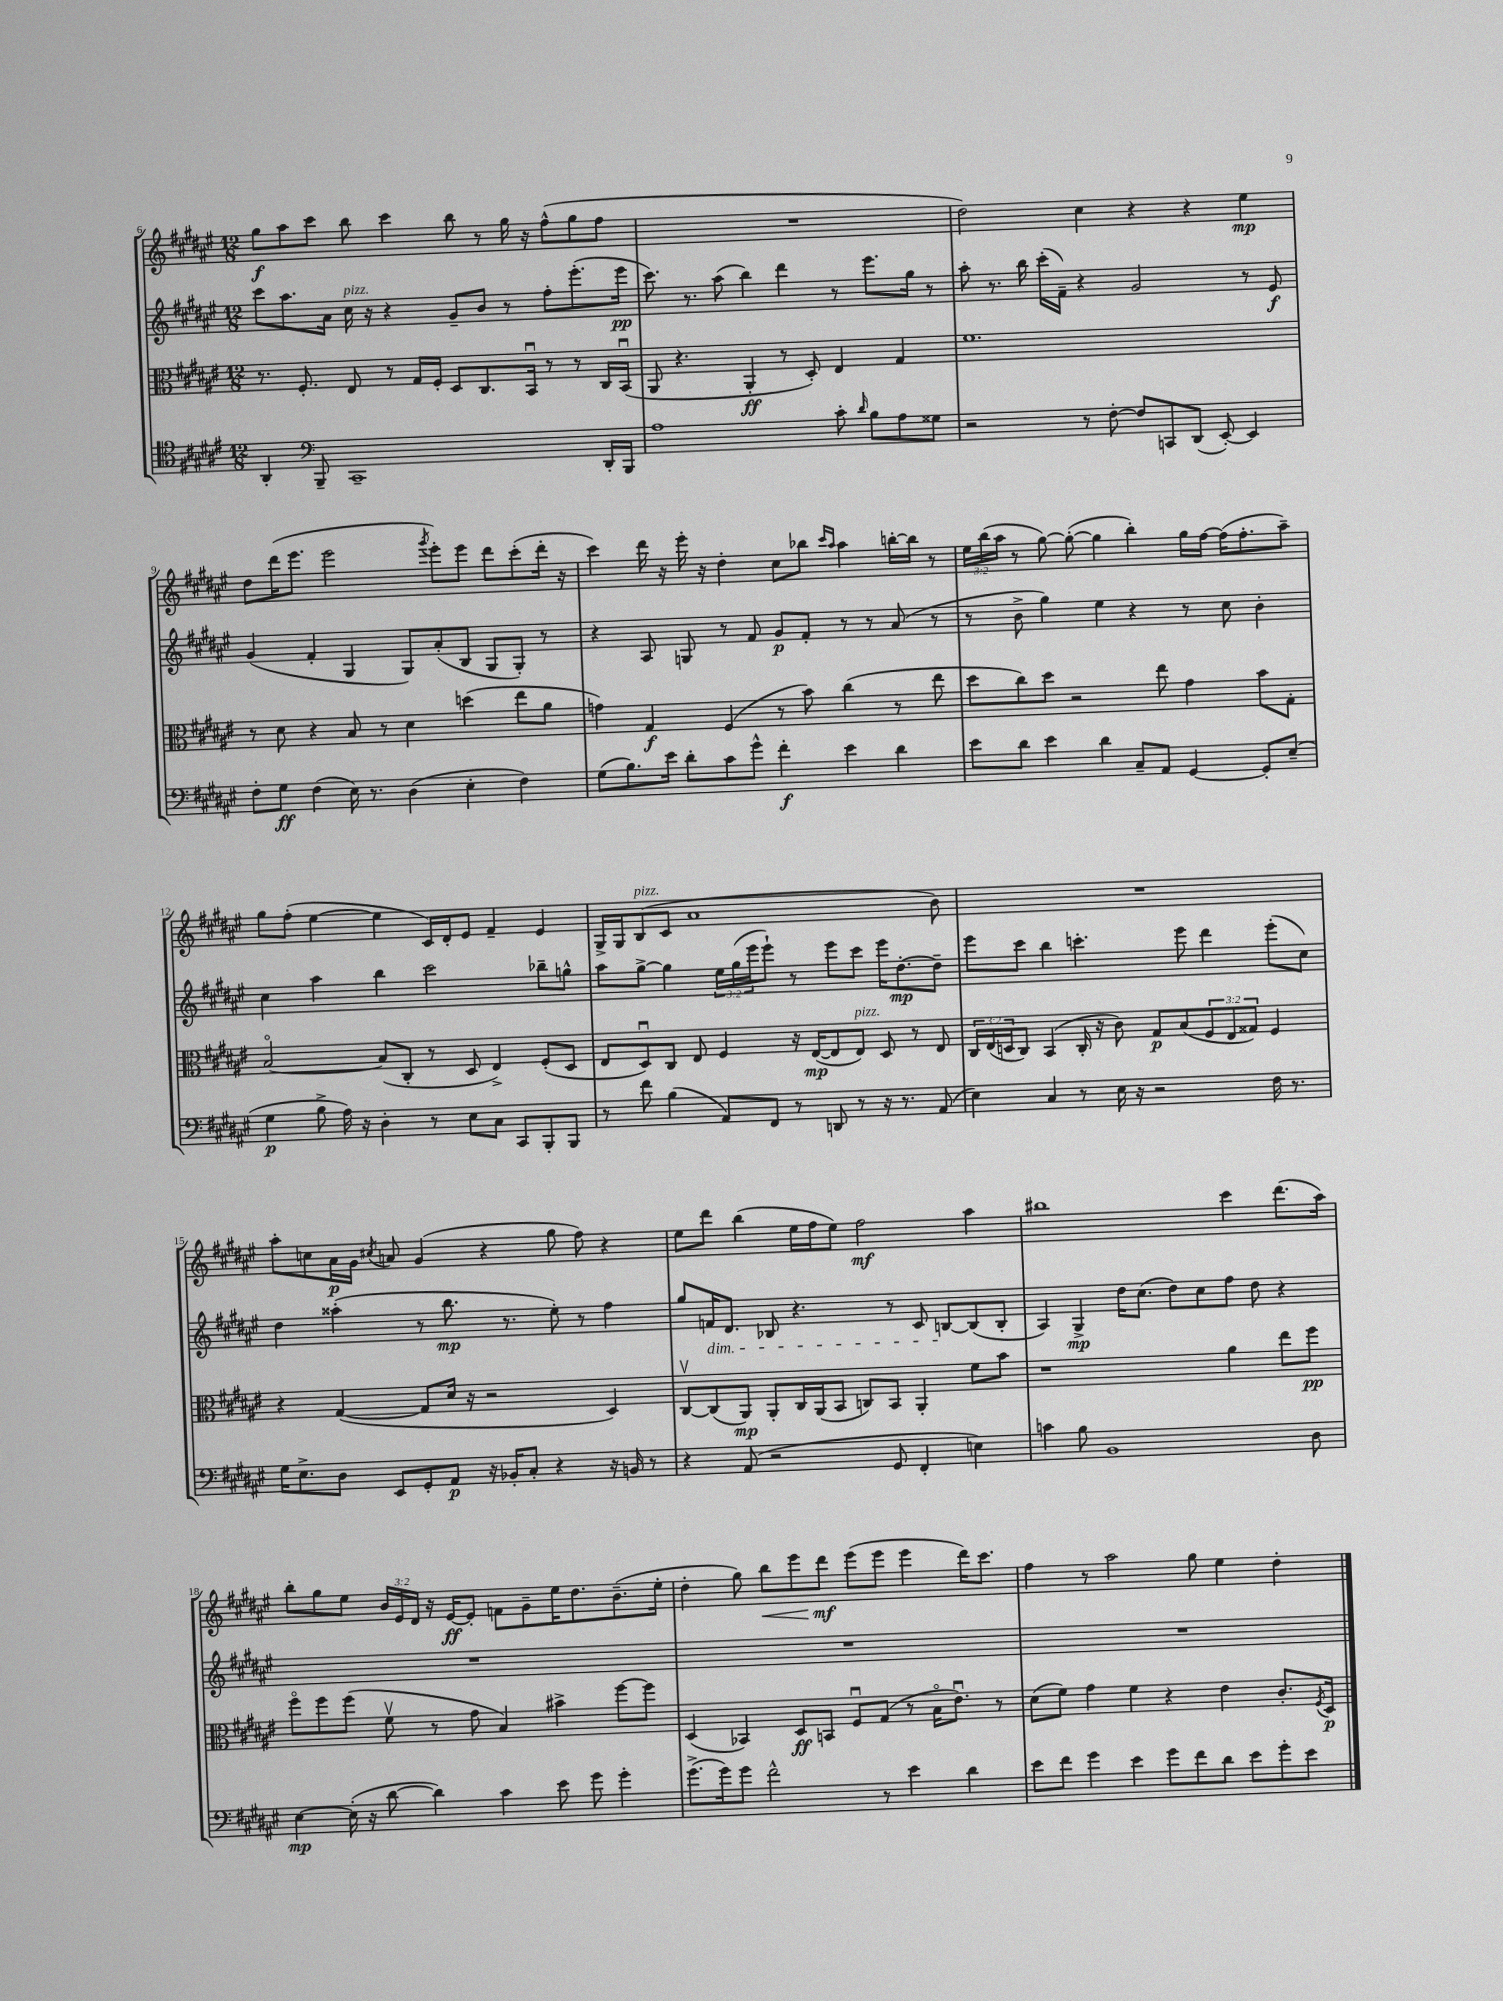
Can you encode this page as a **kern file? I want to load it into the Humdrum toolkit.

**kern	**dynam	**kern	**dynam	**kern	**dynam	**kern	**dynam
*part4	*part4	*part3	*part3	*part2	*part2	*part1	*part1
*staff4	*staff4	*staff3	*staff3	*staff2	*staff2	*staff1	*staff1
*clefC4	*	*clefC3	*	*clefG2	*	*clefG2	*
*k[f#c#g#d#a#e#]	*	*k[f#c#g#d#a#e#]	*	*k[f#c#g#d#a#e#]	*	*k[f#c#g#d#a#e#]	*
*M12/8	*	*M12/8	*	*M12/8	*	*M12/8	*
=6	=6	=6	=6	=6	=6	=6	=6
4AA#'/	.	8.r	.	8ccc#\L	.	8gg#\L	f
.	.	.	.	8.aa#\	.	8aa#\	.
.	.	8.F#'/	.	.	.	.	.
*clefF4	*	*	*	*	*	*	*
8BBB~/	.	.	.	.	.	8ccc#\J	.
.	.	.	.	16a#\Jk	.	.	.
!	!	!	!	!LO:TX:a:i:t=pizz.	!	!	!
1CC#~	.	8E#/	.	16cc#\	.	8bb\	.
.	.	.	.	16r	.	.	.
.	.	8r	.	4r	.	4ccc#\	.
.	.	16G#/LL	.	.	.	.	.
.	.	16F#'/JJ	.	.	.	.	.
.	.	8D#/L	.	8g#~/L	.	8bb\	.
.	.	8.C#/	.	8b/J	.	8r	.
.	.	.	.	8r	.	16gg#\	.
.	.	16BBu/Jk	.	.	.	16r	.
.	.	8r	.	8ff#'\L	.	(8ff#^^\L	.
.	.	8r	.	(8.eee#'\	.	8gg#\	.
16DD#'/LL	.	16C#/LL	.	.	.	8ff#\J	.
16BBB/JJ	.	(16BBu/JJ	.	16eee#\Jk	pp	.	.
=7	=7	=7	=7	=7	=7	=7	=7
1A#	.	8AA#/	.	8.ccc#\)	.	1.r	.
.	.	4.r	.	.	.	.	.
.	.	.	.	8.r	.	.	.
.	.	.	.	(8aa#\	.	.	.
.	.	4AA#'/	ff	4bb\)	.	.	.
.	.	8r	.	4ddd#\	.	.	.
.	.	8D#'/)	.	.	.	.	.
8c#'\	.	4E#/	.	8r	.	.	.
16qqd#/	.	.	.	.	.	.	.
8B\L	.	.	.	8.eee#\L	.	.	.
8A#\	.	4G#/	.	.	.	.	.
.	.	.	.	16gg#\Jk	.	.	.
8G##X\J	.	.	.	8r	.	.	.
=8	=8	=8	=8	=8	=8	=8	=8
2r	.	1.f#	.	8aa#'\	.	2dd#\)	.
.	.	.	.	8.r	.	.	.
.	.	.	.	16bb\	.	.	.
.	.	.	.	(16ccc#'\LL	.	.	.
.	.	.	.	16f#~\JJ)	.	.	.
8r	.	.	.	4r	.	4cc#\	.
[8F#'\	.	.	.	.	.	.	.
8F#/L]	.	.	.	2g#/	.	4r	.
8CCn/	.	.	.	.	.	.	.
(8DD#/J	.	.	.	.	.	4r	.
[8EE#'/)	.	.	.	.	.	.	.
4EE#/]	.	.	.	8r	.	4ee#\	mp
.	.	.	.	8e#/	f	.	.
!!LO:LB:g=z
=9	=9	=9	=9	=9	=9	=9	=9
8F#'\L	.	8r	.	(4g#/	.	8dd#\L	.
8G#\J	ff	8d#\	.	.	.	(16ddd#\K	.
.	.	.	.	.	.	8.eee#\J	.
(4F#\	.	4r	.	4f#'/	.	.	.
.	.	.	.	.	.	2eee#\	.
16E#\)	.	8B/	.	4G#/	.	.	.
8.r	.	.	.	.	.	.	.
.	.	8r	.	.	.	.	.
(4D#\	.	4d#\	.	8G#/L)	.	.	.
.	.	.	.	.	.	8qggg#/	.
.	.	.	.	(8a#'/	.	8eee#'\L)	.
4E#'\	.	(4ddn\	.	8B/J	.	8eee#\J	.
.	.	.	.	8G#/L	.	8ddd#\L	.
4F#\)	.	8ee#\L	.	8G#'/J)	.	(8ccc#'\	.
.	.	8a#\J	.	8r	.	16ddd#'\Jk	.
.	.	.	.	.	.	16r	.
=10	=10	=10	=10	=10	=10	=10	=10
(8G#\L	.	4gn\)	.	4r	.	4ccc#\)	.
8.B\)	.	.	.	.	.	.	.
.	.	4G#/	f	8A#/	.	16ddd#\	.
16e#\Jk	.	.	.	.	.	16r	.
8d#'\L	.	.	.	8Gn/	.	16eee#'\	.
.	.	.	.	.	.	16r	.
8c#\	.	(4F#/	.	8r	.	4dd#'\	.
8g#^^\J	.	.	.	8f#/	.	.	.
4f#'\	f	8r	.	8g#/L	p	8cc#\L	.
.	.	8b\)	.	8f#'/J	.	8bb-X\J	.
.	.	.	.	.	.	16qqccc#/LL	.
.	.	.	.	.	.	16qqaa#/JJ	.
4e#\	.	(4cc#\	.	8r	.	4aa#\	.
.	.	.	.	8r	.	.	.
4d#\	.	8r	.	(8a#/	.	[16bbn'\LL	.
.	.	.	.	.	.	16bb\JJ]	.
.	.	8ee#\	.	8r	.	8r	.
=11	=11	=11	=11	=11	=11	=11	=11
8e#\L	.	8dd#\L	.	8r	.	24ee#\LL	.
.	.	.	.	.	.	(24bb\	.
.	.	.	.	.	.	24aa#\JJ	.
8d#\J	.	8cc#\)	.	8b^\	.	8r	.
4e#\	.	8dd#\J	.	4gg#\)	.	[8gg#\)	.
.	.	2r	.	.	.	(8gg#'\_	.
4d#\	.	.	.	4ee#\	.	4gg#\]	.
8C#~/L	.	.	.	4r	.	4bb'\)	.
8AA#/J	.	8ee#\	.	.	.	.	.
[4GG#/	.	4g#\	.	8r	.	16gg#\LL	.
.	.	.	.	.	.	[16ff#\JJ	.
.	.	.	.	8cc#\	.	(16ff#\KL]	.
.	.	.	.	.	.	8.ff#'\	.
8GG#'/L]	.	8b\L	.	4b'\	.	.	.
(8E#~/J	.	8G#'\J	.	.	.	8aa#~\J)	.
!!LO:LB:g=z
=12	=12	=12	=12	=12	=12	=12	=12
4G#\	p	[2B/	.	4cc#\	.	8gg#\L	.
.	.	.	.	.	.	(8ff#'\J	.
8B^\	.	.	.	4aa#\	.	[4ee#\	.
16A#\)	.	.	.	.	.	.	.
16r	.	.	.	.	.	.	.
4D#'\	.	(8B/L]	.	4bb\	.	4ee#\]	.
.	.	8C#'/J	.	.	.	.	.
8r	.	8r	.	2ccc#\	.	16c#/LL)	.
.	.	.	.	.	.	16d#'/J	.
8E#\L	.	8D#/	.	.	.	8e#/J	.
8C#\J	.	4E#^/)	.	.	.	4f#~/	.
8CC#/L	.	.	.	.	.	.	.
8BBB'/	.	(8F#'/L	.	8bb-X~\L	.	4e#/	.
8BBB/J	.	8D#/J	.	8ggn^^\J	.	.	.
=13	=13	=13	=13	=13	=13	=13	=13
8r	.	8E#/L	.	8aa#\L	.	16G#^/LL	.
.	.	.	.	.	.	16G#/J	.
!	!	!	!	!	!	!LO:TX:a:i:t=pizz.	!
8f#\	.	8D#u/)	.	[8gg#^\J	.	(8B/	.
(4B\	.	8C#/J	.	4gg#\]	.	8c#/J	.
.	.	8E#/	.	.	.	1a#	.
8AA#/L)	.	4F#/	.	24ee#\LL	.	.	.
.	.	.	.	(24gg#\	.	.	.
.	.	.	.	24eee#\J	.	.	.
8FF#/J	.	.	.	8eee#`\J)	.	.	.
8r	.	16r	.	8r	.	.	.
.	.	([16E#/KL	mp	.	.	.	.
8DDn/	.	8E#/]	.	8eee#\L	.	.	.
!	!	!LO:TX:a:i:t=pizz.	!	!	!	!	!
8r	.	8E#/J)	.	8ccc#\J	.	.	.
16r	.	8D#/	.	16eee#\KL	.	.	.
8.r	.	.	.	[8.dd#'\	mp	.	.
.	.	8r	.	.	.	.	.
(8AA#/	.	8E#/	.	8dd#~\J]	.	8b\)	.
=14	=14	=14	=14	=14	=14	=14	=14
4E#\)	.	24C#/LL	.	8eee#\L	.	1.r	.
.	.	(24E#/	.	.	.	.	.
.	.	24Dn/J	.	.	.	.	.
.	.	8C#/J)	.	8ccc#\J	.	.	.
4C#/	.	(4BB/	.	4bb\	.	.	.
8r	.	16C#'/	.	4.cccn'\	.	.	.
.	.	16r	.	.	.	.	.
16E#\	.	8c#\)	.	.	.	.	.
16r	.	.	.	.	.	.	.
2r	.	8G#/L	p	.	.	.	.
.	.	(8B/	.	8eee#\	.	.	.
.	.	12F#/	.	4ddd#\	.	.	.
.	.	12E#/	.	.	.	.	.
.	.	12G##X/J)	.	.	.	.	.
16F#\	.	4F#/	.	(8eee#'\L	.	.	.
8.r	.	.	.	.	.	.	.
.	.	.	.	8cc#\J)	.	.	.
!!LO:LB:g=z
=15	=15	=15	=15	=15	=15	=15	=15
16G#\KL	.	4r	.	4dd#\	.	8aa#'\L	.
8.E#^\	.	.	.	.	.	.	.
.	.	.	.	.	.	8ccn\	.
8D#\J	.	([4G#/	.	(4aa##X'\	.	16a#\L	p
.	.	.	.	.	.	16g#\JJ	.
.	.	.	.	.	.	8qcc#X/	.
8EE#/L	.	.	.	.	.	8an/	.
8GG#'/	.	8G#/L]	.	8r	.	(4g#/	.
8AA#/J	p	16d#/Jk	.	8.bb\	mp	.	.
.	.	16r	.	.	.	.	.
16r	.	2r	.	.	.	4r	.
16BB-X'/KL	.	.	.	8.r	.	.	.
8C#'/J	.	.	.	.	.	.	.
4r	.	.	.	8ee#'\)	.	8gg#\	.
.	.	.	.	8r	.	8ff#\)	.
16r	.	4D#/)	.	4ff#\	.	4r	.
16BBn/	.	.	.	.	.	.	.
8r	.	.	.	.	.	.	.
=16	=16	=16	=16	=16	=16	=16	=16
4r	.	[8C#v/L	.	8gg#/L	.	8ee#\L	.
!	!	!	!	!LO:TX:b:i:t=dim.	!	!	!
.	.	(8C#/]	.	16fn/K	.	8ddd#\J	.
.	.	.	.	8.d#/J	.	.	.
(8AA#/	.	8AA#/J)	mp	.	.	(4bb\	.
2r	.	8AA#'/L	.	8B-X/	.	.	.
.	.	16C#/L	.	4.r	.	16ee#\LL	.
.	.	(16AA#/J	.	.	.	16ff#\J	.
.	.	8BB/J	.	.	.	8ee#\J)	.
.	.	8Cn/L)	.	.	.	2ff#\	mf
8GG#/	.	8BB/J	.	8r	.	.	.
4FF#'/	.	4AA#'/	.	8c#/	.	.	.
.	.	.	.	[8Bn/L	.	.	.
4En\)	.	8f#\L	.	(8B/]	.	4aa#\	.
.	.	8b\J	.	8B'/J	.	.	.
=17	=17	=17	=17	=17	=17	=17	=17
4cn\	.	1r	.	4A#/)	.	1bb#X	.
8B\	.	.	.	4G#^/	mp	.	.
1BB	.	.	.	.	.	.	.
.	.	.	.	16dd#\KL	.	.	.
.	.	.	.	(8.cc#\J	.	.	.
.	.	.	.	8dd#\L)	.	.	.
.	.	.	.	8cc#\	.	.	.
.	.	4a#\	.	8ff#\J	.	4ccc#\	.
.	.	.	.	8dd#\	.	.	.
.	.	8ee#\L	.	4r	.	(8.ddd#\L	.
8D#\	.	8ff#\J	pp	.	.	.	.
.	.	.	.	.	.	16aa#\Jk)	.
!!LO:LB:g=z
=18	=18	=18	=18	=18	=18	=18	=18
[4E#\	mp	8ff#\L	.	1.r	.	8bb'\L	.
.	.	8ff#\	.	.	.	8gg#\	.
(16E#'\]	.	(8ff#\J	.	.	.	8ee#\J	.
16r	.	.	.	.	.	.	.
[8d#\	.	8f#v\	.	.	.	24b/LL	.
.	.	.	.	.	.	24e#/	.
.	.	.	.	.	.	24d#/JJ	.
4d#\])	.	8r	.	.	.	16r	.
.	.	.	.	.	.	[16e#/KL	ff
.	.	8g#\	.	.	.	8e#'/J]	.
4c#\	.	4B/)	.	.	.	8fn\L	.
.	.	.	.	.	.	8g#~\	.
8e#\	.	4b#X^\	.	.	.	16ee#\K	.
.	.	.	.	.	.	8.dd#\	.
8g#\	.	.	.	.	.	.	.
4g#'\	.	[8ff#\L	.	.	.	(8.b~\	.
.	.	8ff#\J]	.	.	.	.	.
.	.	.	.	.	.	16ee#'\Jk	.
=19	=19	=19	=19	=19	=19	=19	=19
(8.g#^\L	.	(4D#/	.	1.r	.	4dd#'\	.
16g#\k)	.	.	.	.	.	.	.
8g#\J	.	4BB-X/)	.	.	.	8gg#\)	.
!	!	!	!	!	!	!	!LO:HP:b
2f#^^\	.	.	.	.	.	8bb\L	<
.	.	8D#/L	ff	.	.	8eee#\	.
.	.	8BBn/J	.	.	.	8ddd#\J	mf
.	.	8F#u/L	.	.	.	(8eee#\L	[
8r	.	(8G#/J	.	.	.	8eee#\J	.
4e#\	.	8r	.	.	.	4eee#\	.
.	.	16B\KL	.	.	.	.	.
.	.	8.e#u\J)	.	.	.	.	.
4d#\	.	.	.	.	.	16ddd#\KL)	.
.	.	.	.	.	.	8.ccc#\J	.
.	.	8r	.	.	.	.	.
=20	=20	=20	=20	=20	=20	=20	=20
8e#\L	.	(8d#\L	.	1.r	.	4ff#\	.
8f#\J	.	8f#\J)	.	.	.	.	.
4g#\	.	4g#\	.	.	.	8r	.
.	.	.	.	.	.	2aa#\	.
4e#\	.	4f#\	.	.	.	.	.
8g#\L	.	4r	.	.	.	.	.
8f#\	.	.	.	.	.	8gg#\	.
8d#\J	.	4e#\	.	.	.	4ee#\	.
8e#\L	.	.	.	.	.	.	.
8g#'\	.	8.c#'/L	.	.	.	4dd#'\	.
8e#\J	.	.	.	.	.	.	.
.	.	8qF#/	.	.	.	.	.
.	.	16D#/Jk	p	.	.	.	.
==	==	==	==	==	==	==	==
*-	*-	*-	*-	*-	*-	*-	*-
